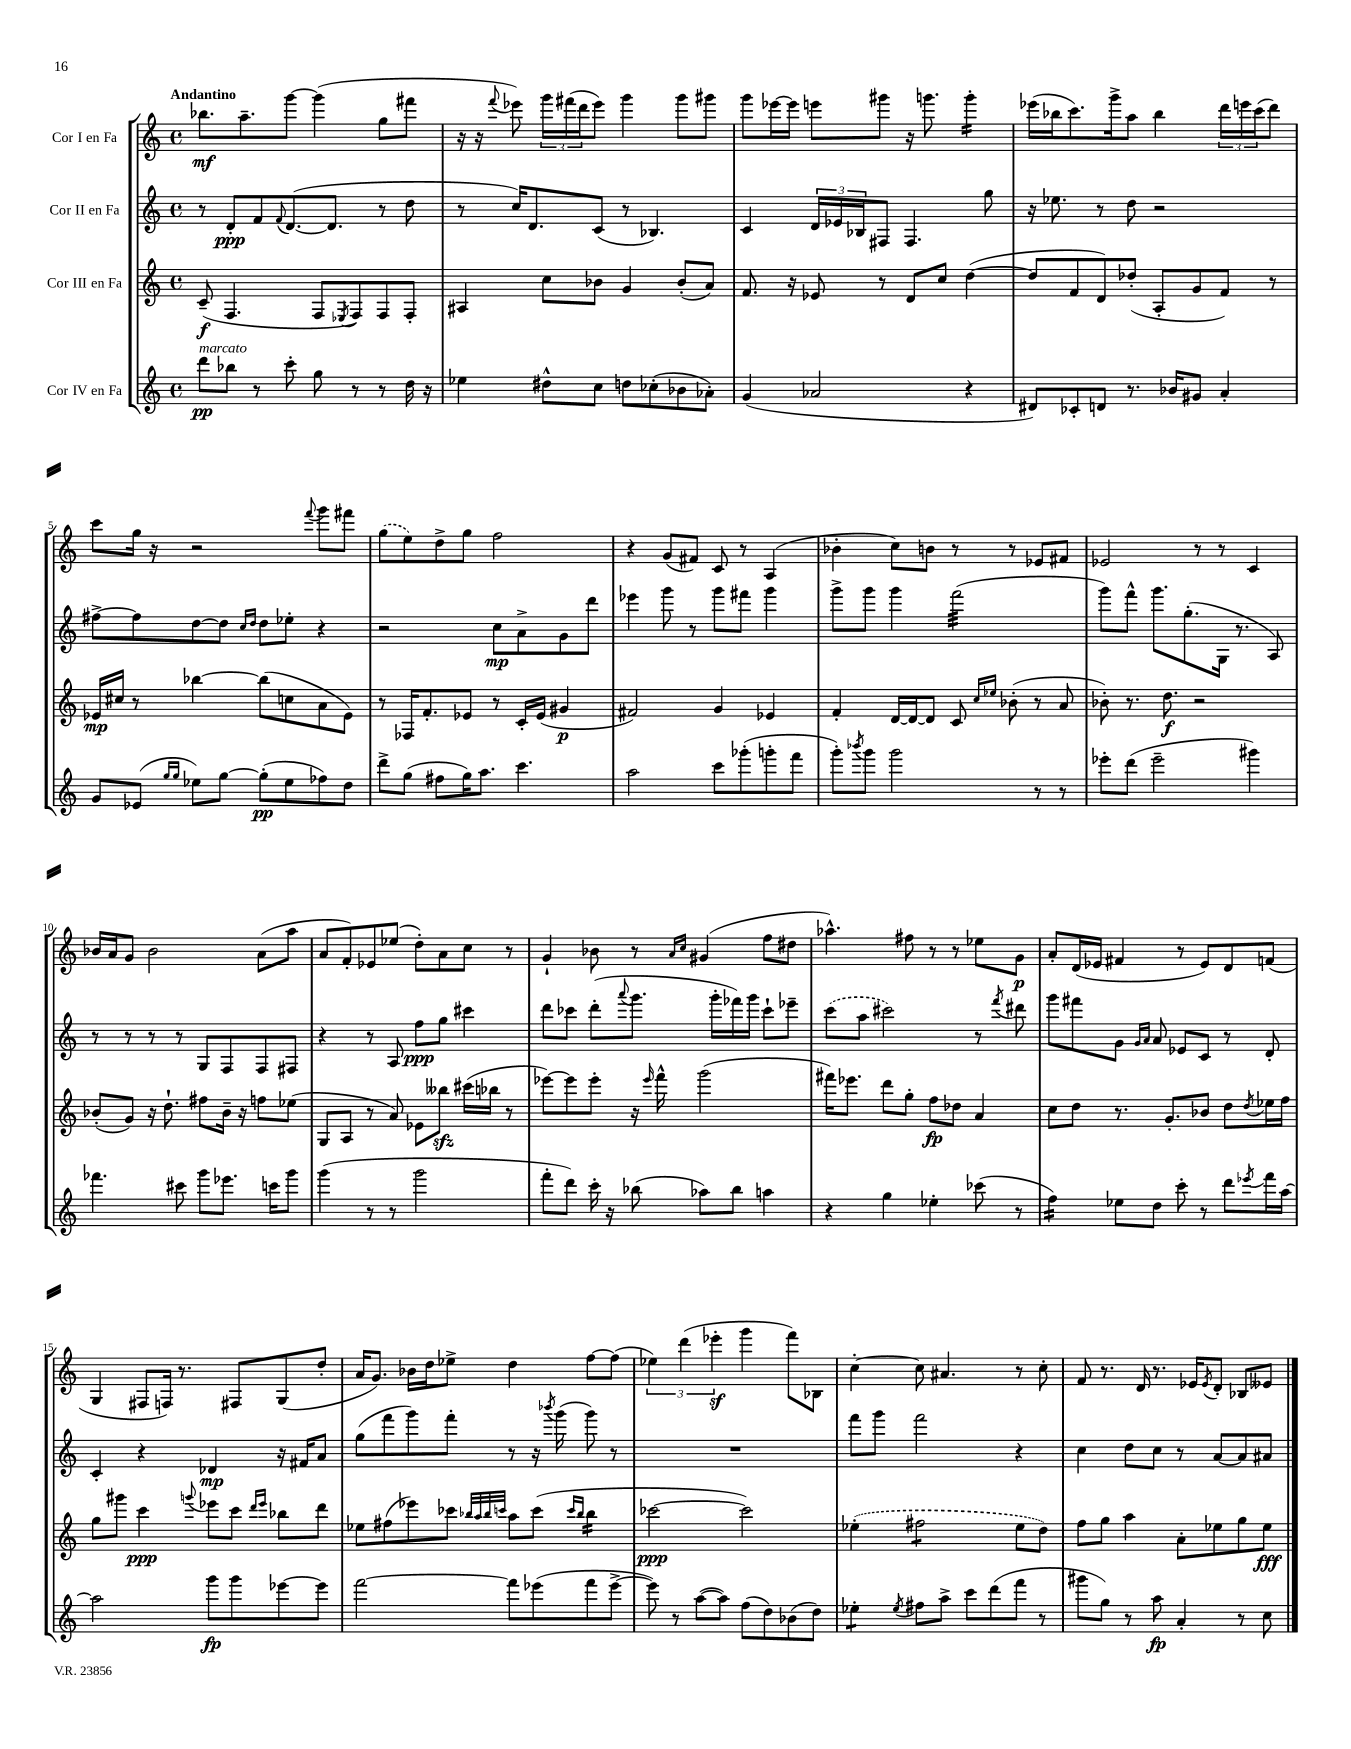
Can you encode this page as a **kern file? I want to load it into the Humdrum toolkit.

**kern	**kern	**kern	**kern
*staff4	*staff3	*staff2	*staff1
*clefG2	*clefG2	*clefG2	*clefG2
*k[]	*k[]	*k[]	*k[]
*M4/4	*M4/4	*M4/4	*M4/4
*met(c)	*met(c)	*met(c)	*met(c)
8ddd\L	(8c~/	8r	8.bb-\L
8bb-\J	4.F/	8d'/L	.
.	.	.	8.aa~\
8r	.	8f/	.
.	.	8qqf/	.
8ccc'\	.	([8.d/	[8ggg\J
8gg\	8F/L	.	(4ggg\]
.	.	8.d/]J	.
.	8qE-/	.	.
8r	8F/)	.	.
8r	8F/	8r	8gg\L
16dd\	8F'/J	8dd\	8fff#\J
16r	.	.	.
=	=	=	=
4ee-\	4A#/	8r	16r
.	.	.	16r
.	.	.	8qqfff/
.	.	16cc/LK)	8eee-\)
.	.	8.d/	.
8dd#^^\L	8cc\L	.	24ggg\LL
.	.	.	(24fff#\
.	.	.	24ddd\J
8cc\J	8b-\J	(8c/J	8eee-\J)
8dd\L	4g/	8r	4ggg\
(8cc-'\	.	4.B-/)	.
8b-\	(8b-'/L	.	8ggg\L
8a-'\J)	8a/J)	.	8ggg#\J
=	=	=	=
(4g/	8.f/	4c/	8ggg\L
.	.	.	[16eee-\L
.	16r	.	16eee-\]JJ
2a-/	8e-/	24d/LL	8eee\L
.	.	24e-/	.
.	.	24B-/J	.
.	8r	8F#/J	8ggg#\J
.	8d/L	4.F#/	16r
.	.	.	8.ggg\
.	8cc/J	.	.
4r	([4dd\	.	4ggg'\
.	.	8gg\	.
=	=	=	=
8d#/L)	8dd/]L	16r	(16eee-\LL
.	.	8.ee-\	16bb-\J
8c-'/	8f/	.	8.ccc\)
8d/J	8d/)	8r	.
.	.	.	16ggg^\k
8.r	(8dd-'/J	8dd\	8aa\J
.	8A'/L	2r	4bb-\
16b-/LK	.	.	.
8g#/J	8g/	.	.
4a'/	8f/J)	.	24ddd\LL
.	.	.	24eee\
.	.	.	(24ccc\J
.	8r	.	8ddd\J)
=	=	=	=
8g/L	16e-/LL	[8ff#^\L	8ccc\L
.	16cc#/JJ	.	.
(8e-/J	8r	8ff#\]	16gg\Jk
.	.	.	16r
16qqgg/LL	.	.	.
16qqgg/JJ	.	.	.
8ee-\L)	[4bb-\	[8dd\	2r
[8gg\J	.	8dd\]J	.
.	.	16qqcc/LL	.
.	.	16qqdd/JJ	.
(8gg'\]L	(8bb-\]L	8dd\L	.
8ee-\	8cc\	8ee-'\J	.
.	.	.	8qqfff/
8ff-\)	8a\	4r	8ggg\L
8dd\J	8e-\J)	.	8fff#\J
=	=	=	=
8ddd^\L	8r	2r	(8gg\L
(8gg\J	16F-/LK	.	8ee\)
.	8.f'/	.	.
8ff#\L	.	.	8dd^\
16gg\K)	8e-/J	.	8gg\J
8.aa\J	.	.	.
.	8r	8cc\L	2ff\
4.ccc\	16c'/LL	8a^\	.
.	(16e-/JJ	.	.
.	4g#/	8g\	.
.	.	8ddd\J	.
=	=	=	=
2aa\	2f#/)	4eee-\	4r
.	.	8ggg\	(8g/L
.	.	8r	8f#/J)
8ccc\L	4g/	8ggg\L	8c/
(8ggg-'\	.	8fff#\J	8r
8ggg'\	4e-/	4ggg\	(4A/
8fff\J	.	.	.
=	=	=	=
8ggg'\L)	4f'/	8ggg^\L	4b-'\
8qbbb-/	.	.	.
8ggg\J	.	8ggg\J	.
2ggg\	[16d/LL	4ggg\	8cc\L)
.	16d/_J	.	.
.	8d/]J	.	8b\J
.	8c/	(2fff\	8r
.	16qqcc/LL	.	.
.	16qqee-/JJ	.	.
.	(8b-'\	.	8r
8r	8r	.	8e-/L
8r	8a/	.	8f#/J
=	=	=	=
8eee-'\L	8b-'\)	8ggg\L)	2e-/
(8ddd\J	8.r	8fff^^\J	.
2eee-~\	.	8.ggg\L	.
.	8.dd\	.	.
.	.	(8.gg'\	.
.	2r	.	8r
.	.	16G\Jk	8r
.	.	8.r	.
4ggg#\)	.	.	4c/
.	.	8A/)	.
=	=	=	=
4.fff-\	(8b-'/L	8r	16b-/LL
.	.	.	16a/J
.	8g/J)	8r	8g/J
.	16r	8r	2b-\
.	8.dd`\	.	.
8ccc#\	.	8r	.
8ggg\L	8ff#\L	8G/L	.
8.eee-\J	16b-~\Jk	8F/	.
.	16r	.	.
.	8ff\L	8F/	(8a\L
16ccc\LK	.	.	.
8ggg\J	(8ee-\J	8F#/J	8aa\J
=	=	=	=
(4ggg\	8G/L	4r	8a/L
.	8A/J	.	8f'/)
8r	8r	8r	8e-/
8r	8a/)	8A/	(8ee-/J
2ggg\	8e-\L	8ff\L	8dd'\L)
.	8bb--\J	8gg\J	8a\
.	(16ccc#\LL	4ccc#\	8cc\J
.	16bb-\JJ	.	.
.	8r	.	8r
=	=	=	=
8fff'\L	[8eee-\L)	8ddd\L	4g`/
8ddd\J)	8eee-\]	8ccc-\J	.
16ccc'\	8eee-'\J	(8ddd'\L	8b-\
16r	.	.	.
.	.	8qqaaa/	.
(8bb-\	16r	8.ggg\J	8r
.	16qqeee-/	.	.
.	16fff^^\	.	.
.	.	.	16qqa/LL
.	.	.	16qqcc/JJ
8aa-\L)	(2ggg\	.	(4g#/
.	.	16ggg'\LL	.
8bb-\J	.	16fff-\)	.
.	.	16ggg\JJ	.
4aa\	.	8ccc-`\L	8ff\L
.	.	8eee-~\J	8dd#\J
=	=	=	=
4r	16fff#\LK)	(8ccc\L	4.aa-^^\)
.	8.eee-\J	.	.
.	.	8aa\J	.
4gg\	8ddd\L	2ccc#\)	.
.	8gg'\J	.	8ff#\
4ee-'\	8ff\L	.	8r
.	8dd-\J	.	8r
(8ccc-\	4a/	8r	8ee-\L
.	.	8qfff/	.
8r	.	8ddd#\	8g\J
=	=	=	=
4ff\)	8cc\L	8ggg\L	8a'/L
.	8dd\J	8fff#\	(16d/L
.	.	.	16e-/JJ
8ee-\L	8.r	8g\J	4f#/
.	.	16qqg/LL	.
.	.	16qqa/JJ	.
8dd\J	.	8a/	.
.	8.g'/L	.	.
8ccc'\	.	8e-/L	8r
8r	8b-/J	8c/J	8e-/L)
8ddd\L	8dd\L	8r	8d/
8qeee-/	8qdd/	.	.
16fff\L	16ee-\L	8d'/	(8f/J
[16aa\JJ	16ff\JJ	.	.
=	=	=	=
2aa\]	8gg\L	4c'/	4G/
.	8ggg#\J	.	.
.	4ccc\	4r	8F#/L
.	.	.	16F/Jk)
.	.	.	8.r
.	8qqggg/	.	.
8ggg\L	8eee-\L	4d-/	.
8ggg\	8ccc\J	.	8F#/L
.	16qqddd/LL	.	.
.	16qqeee-/JJ	.	.
[8eee-\	8bb-\L	16r	(8G/
.	.	16f#/LK	.
8eee-\]J	8ddd\J	8a/J	8dd'/J
=	=	=	=
[2fff\	8ee-\L	(8gg\L	16a/LK
.	.	.	8.g/J)
.	(8ff#\	8fff\	.
.	8eee-\)	8ggg\)	16b-\LL
.	.	.	16dd\J
.	8ccc-\J	8fff'\J	8ee-^\J
.	32qqbb-/LLL	.	.
.	32qqaa/	.	.
.	32qqbb-/	.	.
.	32qqccc/JJJ	.	.
8fff\]L	8aa\L	8r	4dd\
(8eee-\	(8ccc\J	16r	.
.	.	8qbbb-/	.
.	.	(16ggg\	.
.	16qqccc/LL	.	.
.	16qqbb-/JJ	.	.
8fff\	4bb-\	8ggg\)	[8ff\L
[8eee-^\J	.	8r	(8ff\]J
=	=	=	=
8eee-\])	[2ccc-\	1r	6ee-\)
8r	.	.	.
.	.	.	(6ddd\
([8aa\L	.	.	.
.	.	.	6eee-'\
8aa\]J)	.	.	.
(8ff\L	2ccc-\])	.	4ggg\
8dd\)	.	.	.
(8b-\	.	.	8fff\L)
8dd\J)	.	.	8B-\J
=	=	=	=
4ee-'\	(4ee-'\	8fff\L	[4cc'\
.	.	8ggg\J	.
8qee-/	.	.	.
8ff#\L	2ff#\	2fff\	8cc\]
8aa^\J	.	.	4.a#/
8ccc\L	.	.	.
(8ddd\	.	.	.
8fff\J	8ee-\L	4r	8r
8r	8dd\J)	.	8cc'\
=	=	=	=
8ggg#\L	8ff\L	4cc\	8f/
8gg\J)	8gg\J	.	8.r
8r	4aa\	8dd\L	.
.	.	.	16d/
8aa\	.	8cc\J	8.r
4a'/	8a'\L	8r	.
.	.	.	16e-/LK
.	.	.	8qe-/
.	8ee-\	[8a/L	8d'/J
8r	8gg\	8a/]	8B-/L
8cc\	8ee-\J	8a#/J	8e--/J
==	==	==	==
*-	*-	*-	*-
